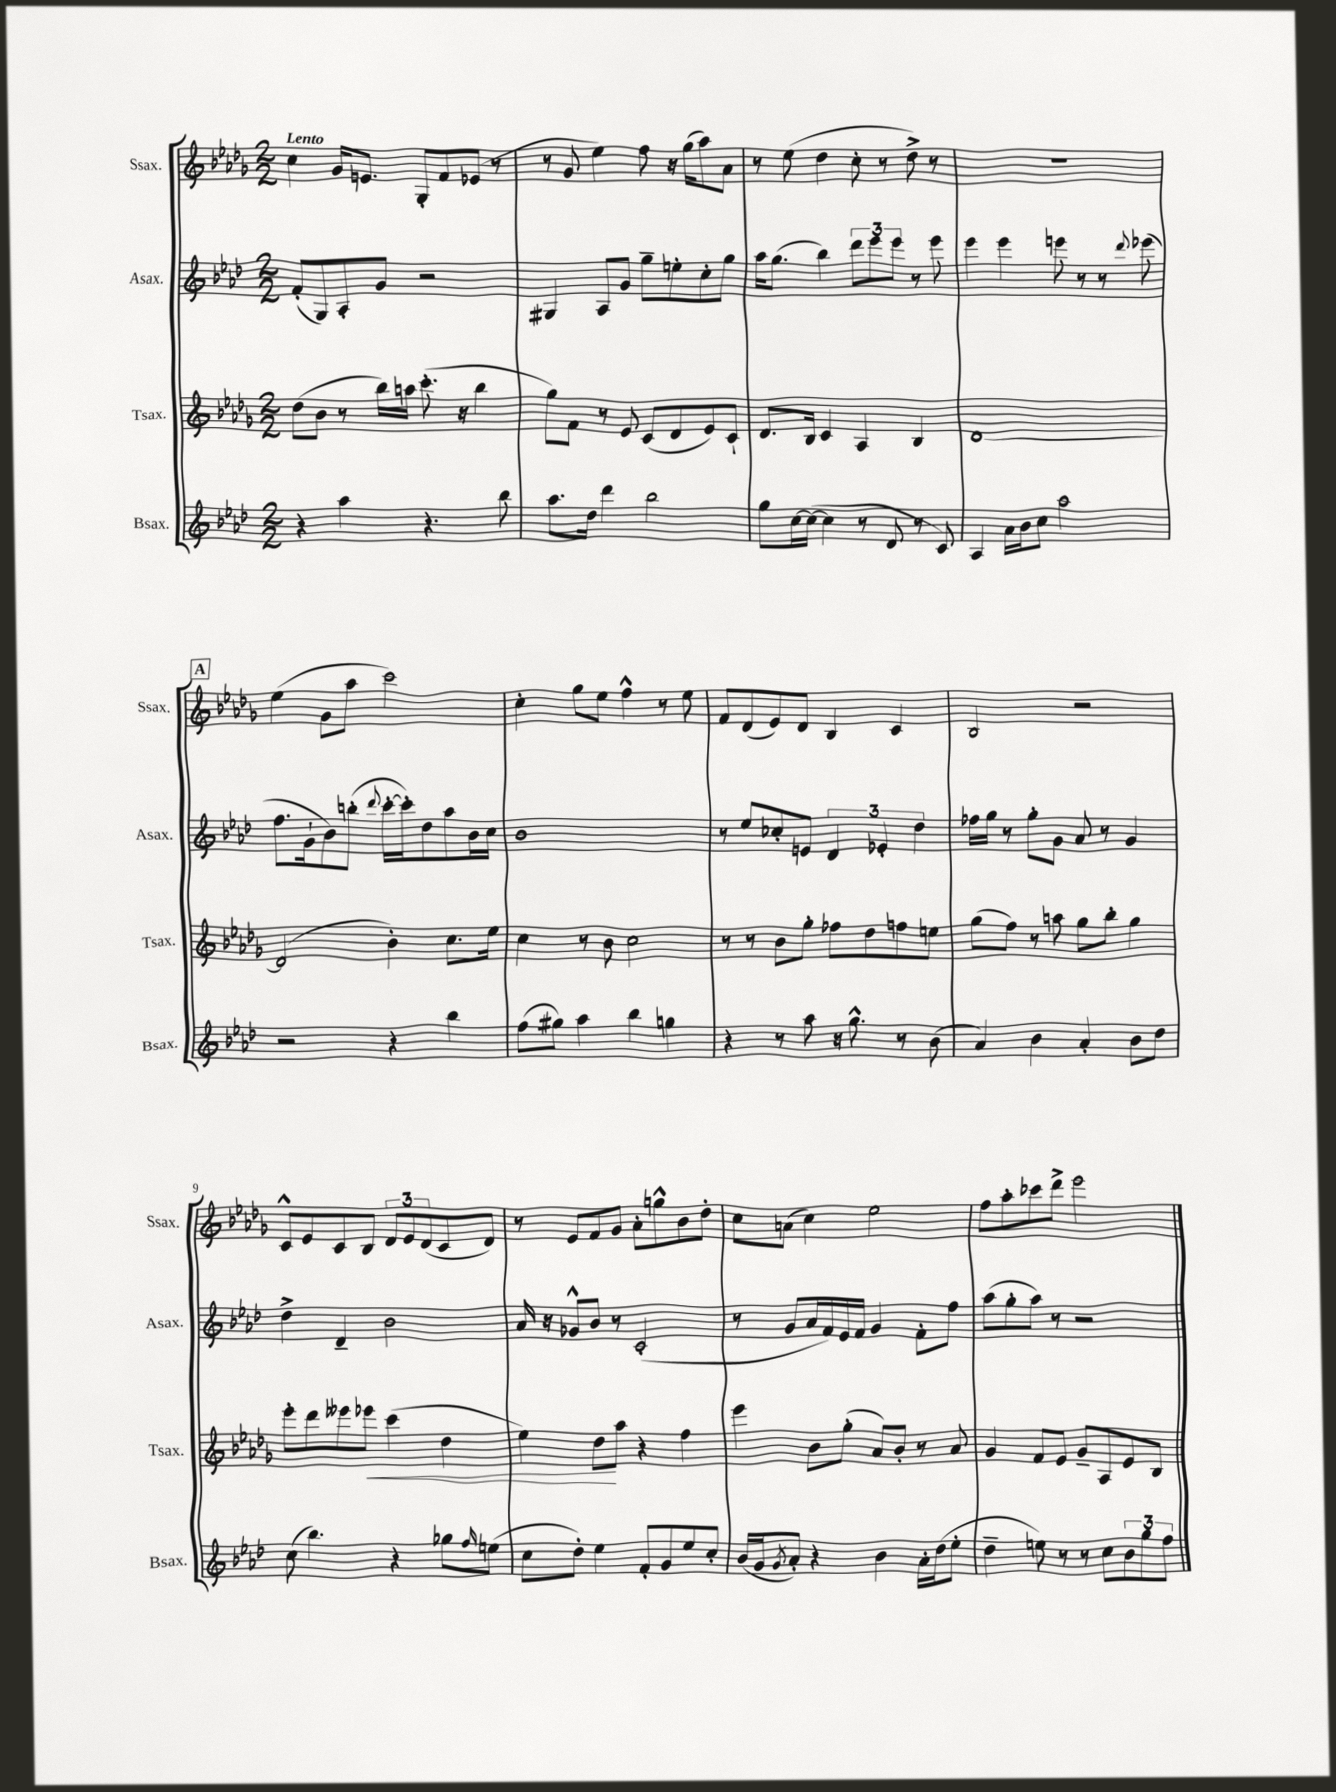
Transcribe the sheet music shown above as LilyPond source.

<<
\new StaffGroup <<
\new Staff = "s0" \with { instrumentName = "Ssax." shortInstrumentName = "Ssax." } {
    \clef treble \key des \major \numericTimeSignature \time 2/2 \tempo "Lento"
    c''4 ges'16 e'8. ges8-. f'8 ees'8( r8 |
    r8 ges'8 ees''4) f''8 r16 ges''16( aes''8) aes'8 |
    r8 ees''8( des''4 c''8-. r8 des''8->) r8 |
    R1 |
    \mark \markup { \box "A" } ees''4( ges'8 aes''8 c'''2) |
    c''4-. ges''8 ees''8 f''4-^ r8 ees''8 |
    f'8 des'8( ees'8) des'8 bes4 c'4 |
    bes2 r2 |
    c'8-^ ees'8 c'8 bes8 \tuplet 3/2 { des'8 ees'8 des'8( } c'8 des'8) |
    r8 ees'8 f'8 ges'8 aes'8-. g''8-^ bes'8 des''8-. |
    c''8 a'8( c''4) ees''2 |
    f''8 aes''8-. ces'''8 des'''8-> ees'''2 \bar "|." |
}
\new Staff = "s1" \with { instrumentName = "Asax." shortInstrumentName = "Asax." } {
    \clef treble \key aes \major \numericTimeSignature \time 2/2
    f'8-.( g8) aes8-. g'8 r2 |
    gis4 aes8 g'8 g''8-- e''8-. c''8-. g''8 |
    aes''16 g''8.( bes''4) \tuplet 3/2 { des'''8 ees'''8 ees'''8 } r8 ees'''8 |
    ees'''4 ees'''4 e'''8 r8 r8 \appoggiatura { des'''8 } ees'''8( |
    \mark \markup { \box "A" } f''8. g'16-! bes'8) b''8-.( \appoggiatura { des'''8 } c'''16~-. c'''16-.) des''8 aes''8 bes'16 c''16 |
    bes'1 |
    r8 ees''8 ces''8-. e'8 \tuplet 3/2 { des'4 ees'4-. des''4 } |
    fes''16 g''16 r8 g''8-. g'8 aes'8 r8 g'4 |
    des''4-> des'4-- bes'2 |
    aes'16 r16 ges'8-^ bes'8 r8 c'2-.( |
    r8 g'8 aes'16 f'16) ees'16 f'16 g'4 f'8-. f''8 |
    aes''8( g''8-. aes''8) r8 r2 \bar "|." |
}
\new Staff = "s2" \with { instrumentName = "Tsax." shortInstrumentName = "Tsax." } {
    \clef treble \key des \major \numericTimeSignature \time 2/2
    des''8( bes'8 r8 bes''16) a''16 c'''8.-.( r16 bes''4 |
    ges''8) f'8 r8 ees'8 c'8( des'8 ees'8) c'8-! |
    des'8. bes16 c'4 aes4 bes4 |
    des'1~ |
    \mark \markup { \box "A" } des'2( bes'4-.) c''8. ees''16 |
    c''4 r8 bes'8 c''2 |
    r8 r8 bes'8 ges''8-. fes''8 des''8 f''8 e''8 |
    ges''8( f''8) r8 a''8 ges''8 bes''8-. ges''4 |
    ees'''8-. des'''8 eeses'''8 ees'''8\< c'''4( des''4 |
    ees''4) des''8\! aes''8 r4 f''4 |
    ees'''4 bes'8 ges''8-.( aes'8) bes'8-. r8 aes'8 |
    ges'4 f'8 ees'8 ges'8-- aes8 ees'8 bes8 \bar "|." |
}
\new Staff = "s3" \with { instrumentName = "Bsax." shortInstrumentName = "Bsax." } {
    \clef treble \key aes \major \numericTimeSignature \time 2/2
    r4 aes''4 r4. bes''8 |
    aes''8. des''16 des'''4 bes''2 |
    g''8 c''16~ c''16~( c''4 r8 des'8 r8 c'8) |
    aes4 aes'16 bes'16 c''8 aes''2 |
    \mark \markup { \box "A" } r2 r4 bes''4 |
    f''8( gis''8) aes''4 bes''4 g''4 |
    r4 r8 aes''8 r16 g''8.-^ r8 bes'8( |
    aes'4) bes'4 aes'4-. bes'8 des''8 |
    c''8( bes''4.) r4 ges''8 \grace { f''16 } e''8( |
    c''8 des''8-.) ees''4 f'8-. g'8 ees''8 c''8-. |
    bes'16( g'16 \acciaccatura { g'8 } aes'8-.) r4 bes'4 aes'16-. des''16( ees''8-. |
    des''4-- e''8) r8 r8 c''8 \tuplet 3/2 { bes'8 g''8 f''8 } \bar "|." |
}
>>
>>
